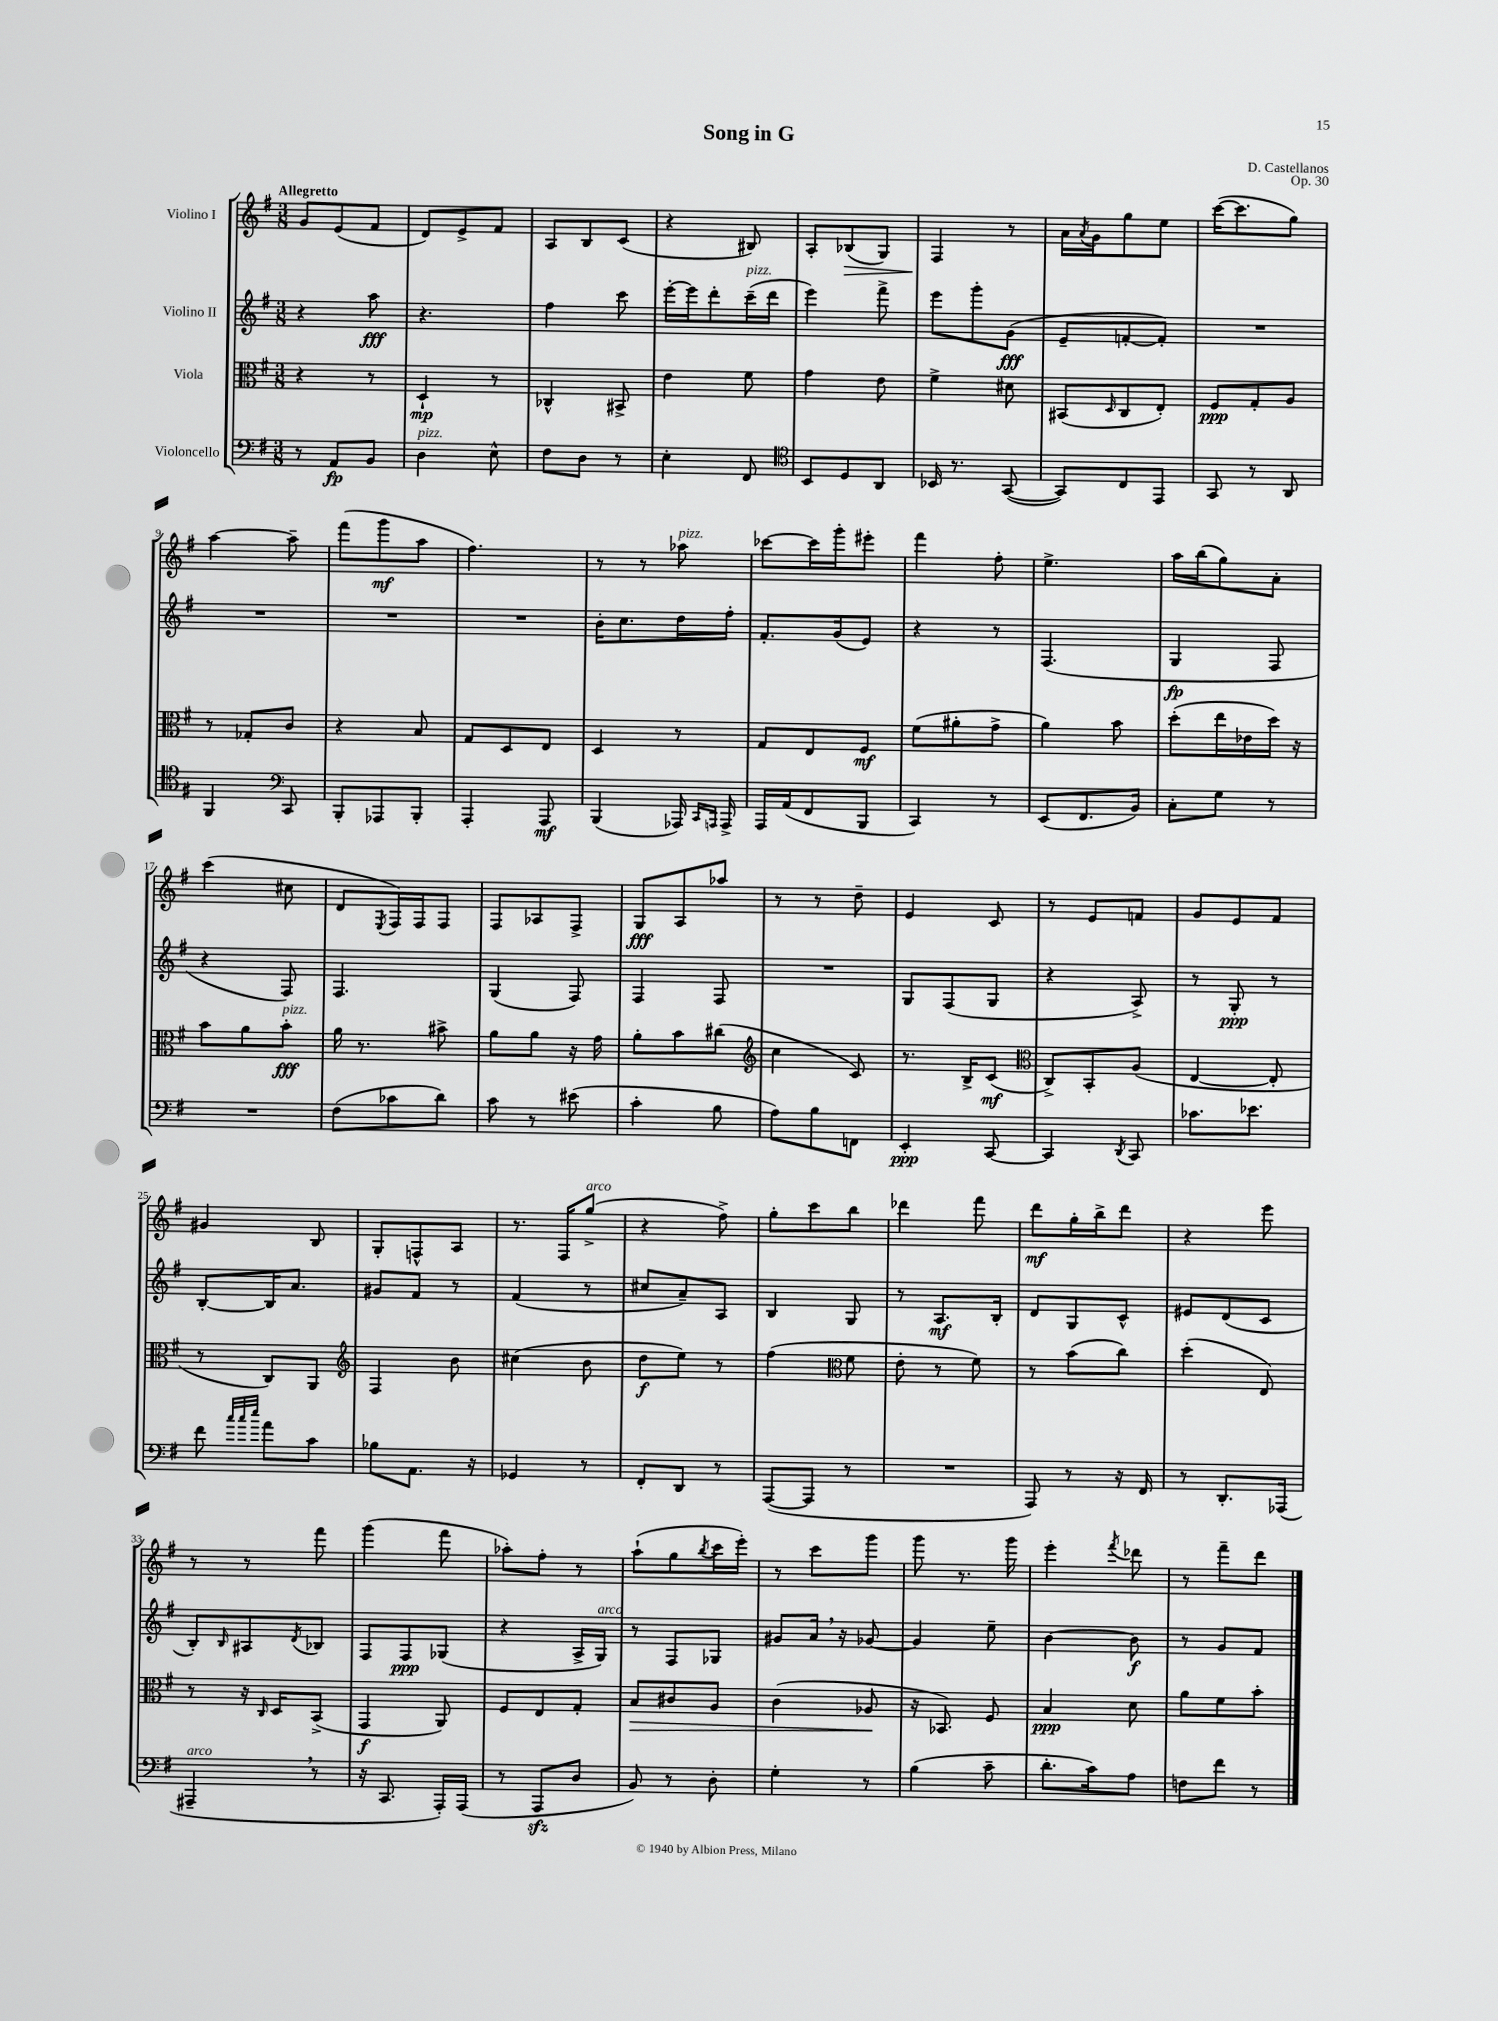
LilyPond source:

\header { title = "Song in G" composer = "D. Castellanos" opus = "Op. 30" }
<<
\new StaffGroup <<
\new Staff = "s0" \with { instrumentName = "Violino I" } {
    \clef treble \key g \major \numericTimeSignature \time 3/8 \tempo "Allegretto"
    g'8 e'8( fis'8 |
    d'8) e'8-> fis'8 |
    a8 b8 c'8( |
    r4 bis8) |
    a8-. bes8\>( g8) |
    fis4\! r8 |
    a'16 \acciaccatura { a'8 } g'16 g''8 e''8 |
    c'''16~( c'''8. g''8) |
    a''4~ a''8-- |
    fis'''8( g'''8\mf a''8 |
    fis''4.) |
    r8 r8 aes''8^\markup { \italic "pizz." } |
    ces'''8~ ces'''16 g'''16-. eis'''8-. |
    fis'''4 fis''8-. |
    e''4.-> |
    a''16 b''16( g''8) a'8-. |
    c'''4( cis''8 |
    d'8 \acciaccatura { e8 } fis16) fis16 fis8 |
    fis8 aes8 fis8-> |
    g8\fff a8 aes''8 |
    r8 r8 d''8-- |
    e'4 c'8 |
    r8 e'8 f'8 |
    g'8 e'8 fis'8 |
    gis'4 b8 |
    g8-. f8-^ a8 |
    r8. fis16 g''8->^\markup { \italic "arco" }( |
    r4 fis''8->) |
    g''8-. c'''8 b''8 |
    des'''4 fis'''8 |
    d'''8\mf g''16-. b''16-> d'''8 |
    r4 e'''8 |
    r8 r8 fis'''8 |
    g'''4( fis'''8 |
    aes''8-.) fis''8-. r8 |
    a''8-!( g''8 \acciaccatura { b''8 } c'''16 e'''16-.) |
    r8 c'''8 g'''8 |
    g'''8 r8. g'''16 |
    e'''4-. \acciaccatura { fis'''8 } des'''8 |
    r8 fis'''8-- d'''8 \bar "|." |
}
\new Staff = "s1" \with { instrumentName = "Violino II" } {
    \clef treble \key g \major \numericTimeSignature \time 3/8
    r4 a''8\fff |
    r4. |
    fis''4 c'''8 |
    e'''16~-. e'''16 d'''8-. c'''16--^\markup { \italic "pizz." }( d'''16 |
    e'''4) fis'''8-> |
    e'''8 g'''8-. g'8\fff( |
    e'8-- f'8~-. f'8-.) |
    R4. |
    R4. |
    R4. |
    R4. |
    b'16-. c''8. d''16 fis''16-. |
    fis'8.-. g'16( e'8) |
    r4 r8 |
    fis4.( |
    g4\fp fis8 |
    r4 fis8) |
    fis4. |
    g4( fis8) |
    fis4 fis8 |
    R4. |
    g8 fis8( g8 |
    r4 a8->) |
    r8 g8-.\ppp r8 |
    b8~-. b16 a'8. |
    gis'8 fis'8 r8 |
    fis'4( r8 |
    cis''8 a'8--) a8 |
    b4 g8 |
    r8 a8.\mf b16-. |
    d'8 g8 c'8-^ |
    eis'8 d'8( c'8 |
    b8-.) \grace { b16 } ais8 \acciaccatura { d'8 } bes8 |
    fis8 fis8\ppp ges8( |
    r4 a16-> g16^\markup { \italic "arco" }) |
    r8 fis8 ges8 |
    gis'8 a'16 \breathe r16 ges'8~ |
    ges'4 e''8-- |
    b'4~ b'8\f |
    r8 g'8 fis'8 \bar "|." |
}
\new Staff = "s2" \with { instrumentName = "Viola" } {
    \clef alto \key g \major \numericTimeSignature \time 3/8
    r4 r8 |
    d4-!\mp r8 |
    ces4-^ bis,8-> |
    e'4 fis'8 |
    g'4 e'8 |
    fis'4-> dis'8 |
    bis,8( \grace { d16 } c8 e8-.) |
    fis8\ppp g8-. a8 |
    r8 ges8-. c'8 |
    r4 b8 |
    g8 d8 e8 |
    d4 r8 |
    g8 e8 fis8\mf |
    fis'8( ais'8-. g'8-> |
    a'4) b'8 |
    d''8-.( e''16 ees'16 d''16) r16 |
    b'8 a'8 b'8-.\fff^\markup { \italic "pizz." } |
    a'16 r8. bis'8-> |
    a'8 a'8 r16 g'16 |
    a'8-. b'8 cis''8( |
    \clef treble c''4 c'8) |
    r8. b16-> c'8\mf( |
    \clef alto c8->) b,8-. a8( |
    e4~ e8-. |
    r8 c8) a,8 |
    \clef treble fis4 b'8 |
    cis''4( b'8 |
    d''8\f e''8) r8 |
    fis''4( \clef alto fis'8 |
    e'8-. r8 fis'8) |
    r8 b'8( c''8) |
    d''4-.( e8) |
    r8 r16 \grace { c16 } d16 b,8->( |
    g,4\f a,8) |
    fis8 e8 g8-. |
    b8\> cis'8 a8 |
    c'4( aes8\! |
    r16 bes,8.) fis8 |
    b4\ppp d'8 |
    a'8 fis'8 b'8-. \bar "|." |
}
\new Staff = "s3" \with { instrumentName = "Violoncello" } {
    \clef bass \key g \major \numericTimeSignature \time 3/8
    r8 a,8\fp b,8 |
    d4^\markup { \italic "pizz." } e8-^ |
    fis8 d8 r8 |
    e4-. fis,8 |
    \clef tenor b,8 d8 a,8 |
    bes,16 r8. g,8~( |
    g,8) c8 e,8 |
    g,8 r8 a,8 |
    fis,4 \clef bass c,8 |
    b,,8-. aes,,8 b,,8-. |
    a,,4-. a,,8\mf |
    b,,4( aes,,16) \grace { c,16 a,,16 } a,,16-> |
    a,,16 a,16( fis,8 b,,8 |
    c,4) r8 |
    e,8( fis,8. b,16) |
    c8-. g8 r8 |
    R4. |
    fis8( ces'8 d'8) |
    c'8 r8 eis'8( |
    c'4-. b8 |
    a8) b8 f,8 |
    e,4-.\ppp c,8~ |
    c,4 \acciaccatura { d,8 } c,8 |
    ces'8. ees'8. |
    fis'8 \grace { c''32 c''32 e''32 } a'8 c'8 |
    bes8 a,8. r16 |
    ges,4 r8 |
    fis,8-. d,8 r8 |
    a,,8~( a,,8 r8 |
    R4. |
    a,,8) r8 r16 fis,16 |
    r8 d,8.-. aes,,16( |
    ais,,4--^\markup { \italic "arco" } \breathe r8 |
    r16 c,8. a,,16-.) a,,16( |
    r8 a,,8\sfz d8 |
    b,8) r8 d8-. |
    g4-. r8 |
    b4( c'8-- |
    d'8.-. c'16) a8 |
    f8 fis'8 r8 \bar "|." |
}
>>
>>
